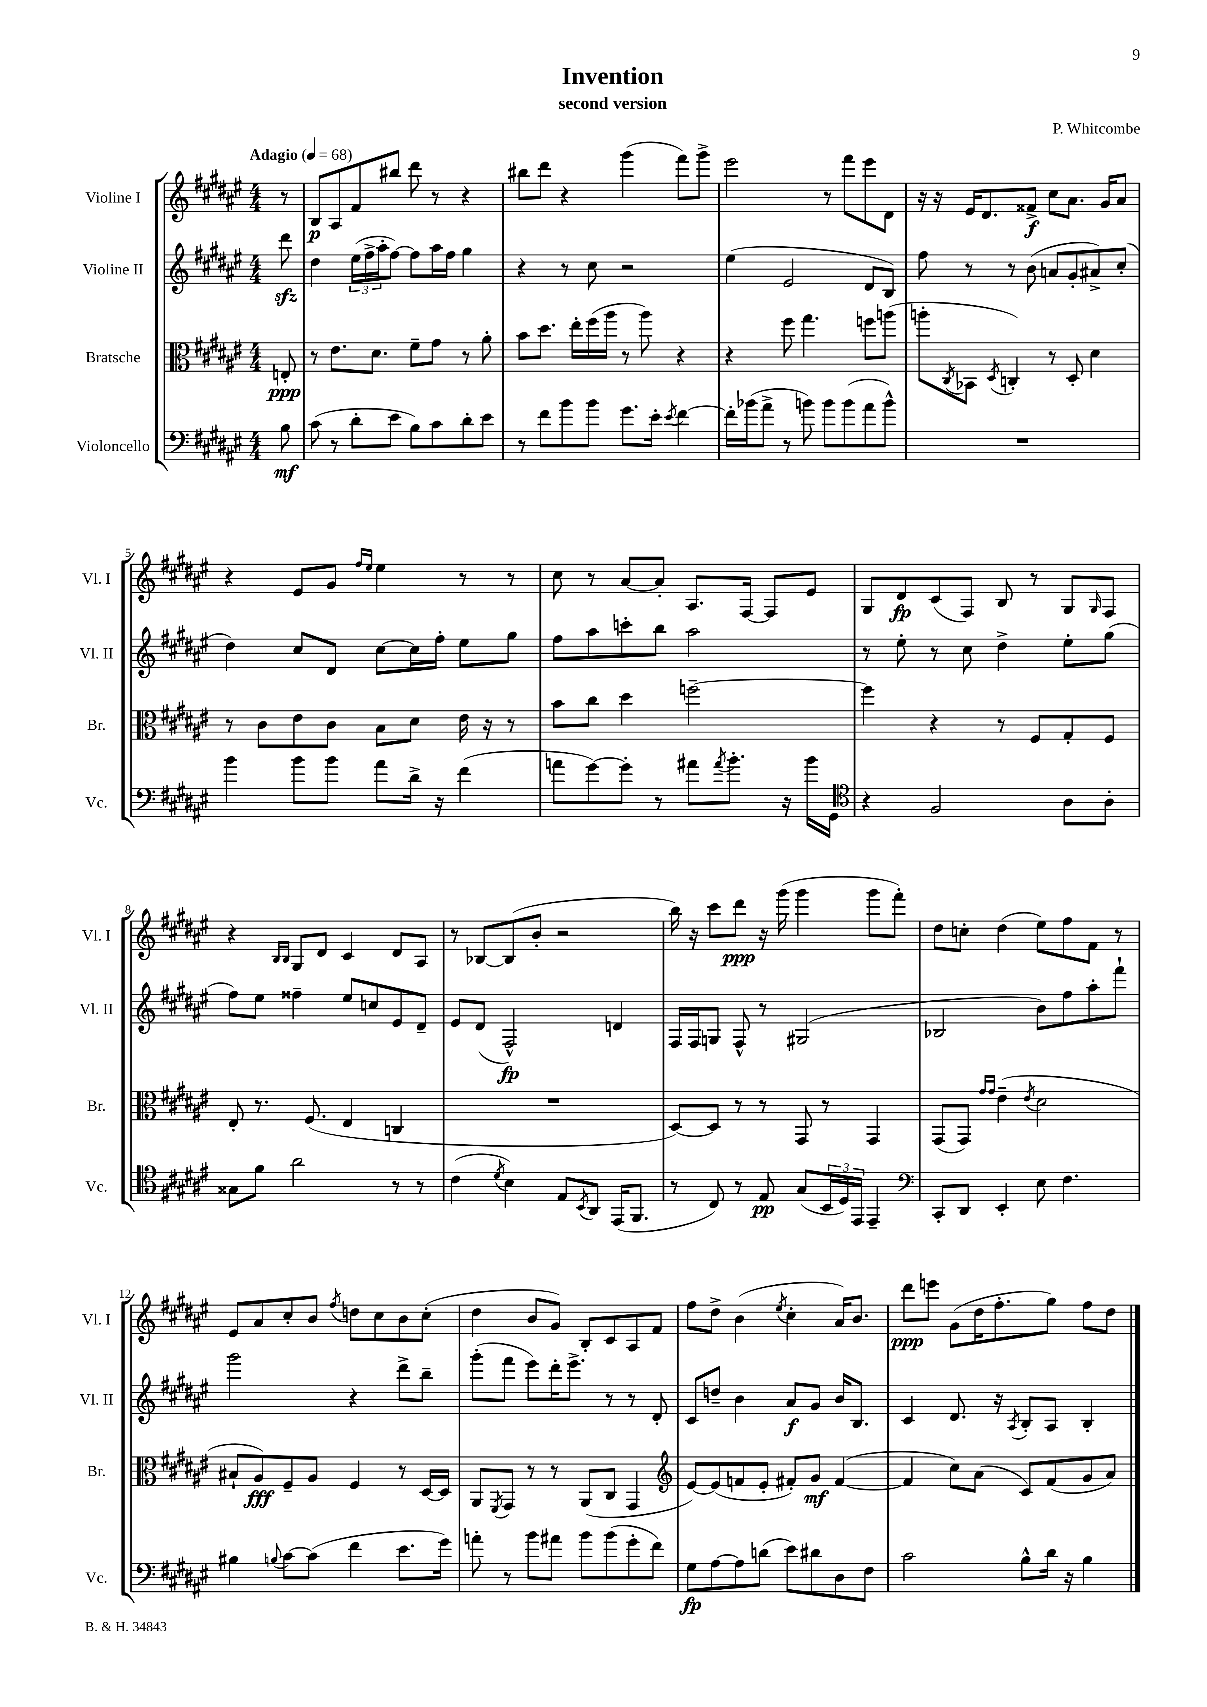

**kern	**dynam	**kern	**dynam	**kern	**dynam	**kern	**dynam
*part4	*part4	*part3	*part3	*part2	*part2	*part1	*part1
*staff4	*staff4	*staff3	*staff3	*staff2	*staff2	*staff1	*staff1
*I"Violoncello	*	*I"Bratsche	*	*I"Violine II	*	*I"Violine I	*
*I'Vc.	*	*I'Br.	*	*I'Vl. II	*	*I'Vl. I	*
*clefF4	*	*clefC3	*	*clefG2	*	*clefG2	*
*k[f#c#g#d#a#e#]	*	*k[f#c#g#d#a#e#]	*	*k[f#c#g#d#a#e#]	*	*k[f#c#g#d#a#e#]	*
*M4/4	*	*M4/4	*	*M4/4	*	*M4/4	*
*MM68	*	*MM68	*	*MM68	*	*MM68	*
=	=	=	=	=	=	=	=
!	!	!	!	!	!	!LO:TX:a:B:t=Adagio	!
8B\	mf	8En'/	ppp	8ddd#zz\	.	8r	.
=1	=1	=1	=1	=1	=1	=1	=1
(8c#\	.	8r	.	4dd#\	.	8B/L	p
8r	.	8.e#\L	.	.	.	8A#/	.
8d#'\L	.	.	.	(24ee#\LL	.	8f#/	.
.	.	.	.	24ff#^\	.	.	.
.	.	8.d#\J	.	.	.	.	.
.	.	.	.	24aa#'\J	.	.	.
8e#\J	.	.	.	[8ff#\J)	.	8bb#X/J	.
8B\L)	.	8f#~\L	.	8ff#\L]	.	8ddd#\	.
8c#\	.	8g#\J	.	16aa#\L	.	8r	.
.	.	.	.	16ff#\JJ	.	.	.
8d#'\	.	8r	.	4gg#\	.	4r	.
8e#\J	.	8a#'\	.	.	.	.	.
=2	=2	=2	=2	=2	=2	=2	=2
8r	.	8b\L	.	4r	.	8bb#X\L	.
8f#\L	.	8.dd#\J	.	.	.	8ddd#\J	.
8b\	.	.	.	8r	.	4r	.
.	.	16ee#'\LL	.	.	.	.	.
8b\J	.	(16ff#\	.	8cc#\	.	.	.
.	.	16aa#\JJ	.	.	.	.	.
8.g#\L	.	8r	.	2r	.	(4ggg#\	.
.	.	8aa#\)	.	.	.	.	.
16e#'\Jk	.	.	.	.	.	.	.
8qe#/	.	.	.	.	.	.	.
[4f#\	.	4r	.	.	.	8fff#\L)	.
.	.	.	.	.	.	8ggg#^\J	.
=3	=3	=3	=3	=3	=3	=3	=3
16f#'\LL]	.	4r	.	(4ee#\	.	2eee#\	.
(16b-X\J	.	.	.	.	.	.	.
8a#^\J	.	.	.	.	.	.	.
8r	.	8ff#\	.	2e#/	.	.	.
8bn\)	.	4.gg#\	.	.	.	.	.
8b\L	.	.	.	.	.	8r	.
(8b\	.	.	.	.	.	8fff#\L	.
8a#\	.	8ffn\L	.	8d#/L	.	8eee#\	.
8b^^\J)	.	(8aan\J	.	8B/J)	.	8d#\J	.
=4	=4	=4	=4	=4	=4	=4	=4
1r	.	8aan'\L	.	8ff#\	.	16r	.
.	.	.	.	.	.	16r	.
.	.	8qC#/	.	.	.	.	.
.	.	8BB-X\J	.	8r	.	16e#/KL	.
.	.	.	.	.	.	8.d#/	.
.	.	8qD#/	.	.	.	.	.
.	.	4Cn'/)	.	8r	.	.	.
.	.	.	.	(8b\	.	8f##X^/J	f
.	.	8r	.	8an/L	.	8cc#\L	.
.	.	8D#'/	.	8g#'/	.	8.a#\J	.
.	.	4d#\	.	8a#X^/)	.	.	.
.	.	.	.	.	.	16g#/KL	.
.	.	.	.	(8cc#'/J	.	8a#/J	.
!!LO:LB:g=z
=5	=5	=5	=5	=5	=5	=5	=5
4b\	.	8r	.	4dd#\)	.	4r	.
.	.	8c#\L	.	.	.	.	.
8b\L	.	8e#\	.	8cc#/L	.	8e#/L	.
8b\J	.	8c#\J	.	8d#/J	.	8g#/J	.
.	.	.	.	.	.	16qqff#/LL	.
.	.	.	.	.	.	16qqee#/JJ	.
8a#\L	.	8B\L	.	[8cc#\L	.	4ee#\	.
16d#^\Jk	.	8d#\J	.	16cc#\L]	.	.	.
16r	.	.	.	16ff#'\JJ	.	.	.
(4f#\	.	16e#\	.	8ee#\L	.	8r	.
.	.	16r	.	.	.	.	.
.	.	8r	.	8gg#\J	.	8r	.
=6	=6	=6	=6	=6	=6	=6	=6
8an\L	.	8b\L	.	8ff#\L	.	8cc#\	.
[8g#\)	.	8cc#\J	.	8aa#\	.	8r	.
8g#'\J]	.	4dd#\	.	8cccn'\	.	[8a#/L	.
8r	.	.	.	8bb\J	.	8a#'/J]	.
8a#X\L	.	[2ffn~\	.	2aa#\	.	8.A#/L	.
8qa#/	.	.	.	.	.	.	.
8.b'\J	.	.	.	.	.	.	.
.	.	.	.	.	.	[16F#/Jk	.
.	.	.	.	.	.	8F#/L]	.
16r	.	.	.	.	.	.	.
16b\LL	.	.	.	.	.	8e#/J	.
16GG#\JJ	.	.	.	.	.	.	.
=7	=7	=7	=7	=7	=7	=7	=7
*clefC4	*	*	*	*	*	*	*
4r	.	4ff\]	.	8r	.	8G#/L	.
.	.	.	.	8ee#'\	.	8d#/	fp
2F#/	.	4r	.	8r	.	(8c#/	.
.	.	.	.	8cc#\	.	8F#/J)	.
.	.	8r	.	4dd#^\	.	8B/	.
.	.	8F#/L	.	.	.	8r	.
8A#\L	.	8G#'/	.	8ee#'\L	.	8G#/L	.
.	.	.	.	.	.	16qqG#/	.
8A#'\J	.	8F#/J	.	(8gg#\J	.	8F#/J	.
!!LO:LB:g=z
=8	=8	=8	=8	=8	=8	=8	=8
8G##X\L	.	8E#'/	.	8ff#\L)	.	4r	.
8f#\J	.	8.r	.	8ee#\J	.	.	.
.	.	.	.	.	.	16qqB/LL	.
.	.	.	.	.	.	16qqB/JJ	.
2a#\	.	.	.	4ff##X~\	.	8G#/L	.
.	.	(8.F#/	.	.	.	.	.
.	.	.	.	.	.	8d#/J	.
.	.	4E#/	.	8ee#/L	.	4c#/	.
.	.	.	.	8ccn/	.	.	.
8r	.	4Cn/	.	8e#/	.	8d#/L	.
8r	.	.	.	8d#~/J	.	8A#/J	.
=9	=9	=9	=9	=9	=9	=9	=9
(4c#\	.	1r	.	8e#/L	.	8r	.
.	.	.	.	(8d#/J	.	[8B-X/L	.
8qd#/	.	.	.	.	.	.	.
4B\)	.	.	.	2F#^^/)	fp	(8B-/]	.
.	.	.	.	.	.	8b'/J	.
8E#/L	.	.	.	.	.	2r	.
8qBB/	.	.	.	.	.	.	.
8AA#/J	.	.	.	.	.	.	.
(16EE#/KL	.	.	.	4dn/	.	.	.
8.FF#/J	.	.	.	.	.	.	.
=10	=10	=10	=10	=10	=10	=10	=10
8r	.	[8D#/L)	.	16F#/LL	.	16bb\)	.
.	.	.	.	16F#/J	.	16r	.
8C#/)	.	8D#/J]	.	8Gn/J	.	8ccc#\L	.
8r	.	8r	.	8F#^^/	.	8ddd#\J	ppp
8E#/	pp	8r	.	8r	.	16r	.
.	.	.	.	.	.	(16ggg#\	.
(8G#/L	.	8GG#/	.	(2G#X/	.	4ggg#\	.
24BB/L	.	8r	.	.	.	.	.
24D#/)	.	.	.	.	.	.	.
24EE#/JJ	.	.	.	.	.	.	.
4EE#~/	.	4GG#/	.	.	.	8ggg#\L	.
.	.	.	.	.	.	8fff#'\J)	.
=11	=11	=11	=11	=11	=11	=11	=11
*clefF4	*	*	*	*	*	*	*
8CC#'/L	.	(8GG#/L	.	2B-X/	.	8dd#\L	.
8DD#/J	.	8GG#/J)	.	.	.	8ccn'\J	.
.	.	16qqg#/LL	.	.	.	.	.
.	.	16qqg#/JJ	.	.	.	.	.
4EE#'/	.	(4e#~\	.	.	.	(4dd#\	.
.	.	8qe#/	.	.	.	.	.
8E#\	.	2d#\	.	8b\L)	.	8ee#\L)	.
4.F#\	.	.	.	8ff#\	.	8ff#\	.
.	.	.	.	8aa#'\	.	8f#\J	.
.	.	.	.	8fff#`\J	.	8r	.
!!LO:LB:g=z
=12	=12	=12	=12	=12	=12	=12	=12
4B#X\	.	8B#X`/L	.	2ggg#\	.	8e#/L	.
.	.	8A#/)	fff	.	.	8a#/	.
8qqBn/	.	.	.	.	.	.	.
[8c#\L	.	8F#~/	.	.	.	8cc#'/	.
(8c#\J]	.	8A#/J	.	.	.	8b/J	.
.	.	.	.	.	.	8qff#/	.
4f#\	.	4F#/	.	4r	.	8ddn\L	.
.	.	.	.	.	.	8cc#\	.
8.e#\L	.	8r	.	8ddd#^\L	.	8b\	.
.	.	[16D#/LL	.	8bb~\J	.	(8cc#'\J	.
16g#\Jk)	.	16D#/JJ]	.	.	.	.	.
=13	=13	=13	=13	=13	=13	=13	=13
8an'\	.	8AA#/L	.	(8ggg#'\L	.	4dd#\	.
.	.	8qFF#/	.	.	.	.	.
8r	.	8GG#/J	.	8fff#\J	.	.	.
8b\L	.	8r	.	8eee#\L)	.	8b/L	.
8a#X\J	.	8r	.	16ddd#'\K	.	8g#/J)	.
.	.	.	.	8.eee#^\J	.	.	.
8b\L	.	(8AA#/L	.	.	.	8B'/L	.
(8b\	.	8C#/J	.	8r	.	8c#/	.
8g#'\	.	4GG#/	.	8r	.	8A#/	.
8f#\J)	.	.	.	8d#'/	.	8f#/J	.
=14	=14	=14	=14	=14	=14	=14	=14
*	*	*clefG2	*	*	*	*	*
8G#\L	fp	[8e#/L)	.	8c#/L	.	8ff#\L	.
[8A#\	.	(8e#/]	.	8ddn~/J	.	8dd#^\J	.
8A#\]	.	8fn/	.	4b\	.	(4b\	.
(8dn\J	.	8e#'/J	.	.	.	.	.
.	.	.	.	.	.	8qee#/	.
8e#\L)	.	8f#X'/L)	.	8a#/L	f	4cc#'\	.
8d#X\	.	8g#/J	mf	8g#/J	.	.	.
8D#\	.	([4f#/	.	16b/KL	.	16a#/KL)	.
.	.	.	.	8.B/J	.	8.b/J	.
8F#\J	.	.	.	.	.	.	.
=15	=15	=15	=15	=15	=15	=15	=15
2c#\	.	4f#/]	.	4c#/	.	8ddd#\L	ppp
.	.	.	.	.	.	8eeen\J	.
.	.	8cc#\L)	.	8.d#/	.	(8g#\L	.
.	.	(8a#\J	.	.	.	16dd#\K	.
.	.	.	.	16r	.	8.ff#'\	.
.	.	.	.	8qA#/	.	.	.
8B^^\L	.	8c#/L)	.	8B'/L	.	.	.
16d#\Jk	.	(8f#/	.	8A#/J	.	8gg#\J)	.
16r	.	.	.	.	.	.	.
4B\	.	8g#/	.	4B'/	.	8ff#\L	.
.	.	8a#/J)	.	.	.	8dd#\J	.
==	==	==	==	==	==	==	==
*-	*-	*-	*-	*-	*-	*-	*-
